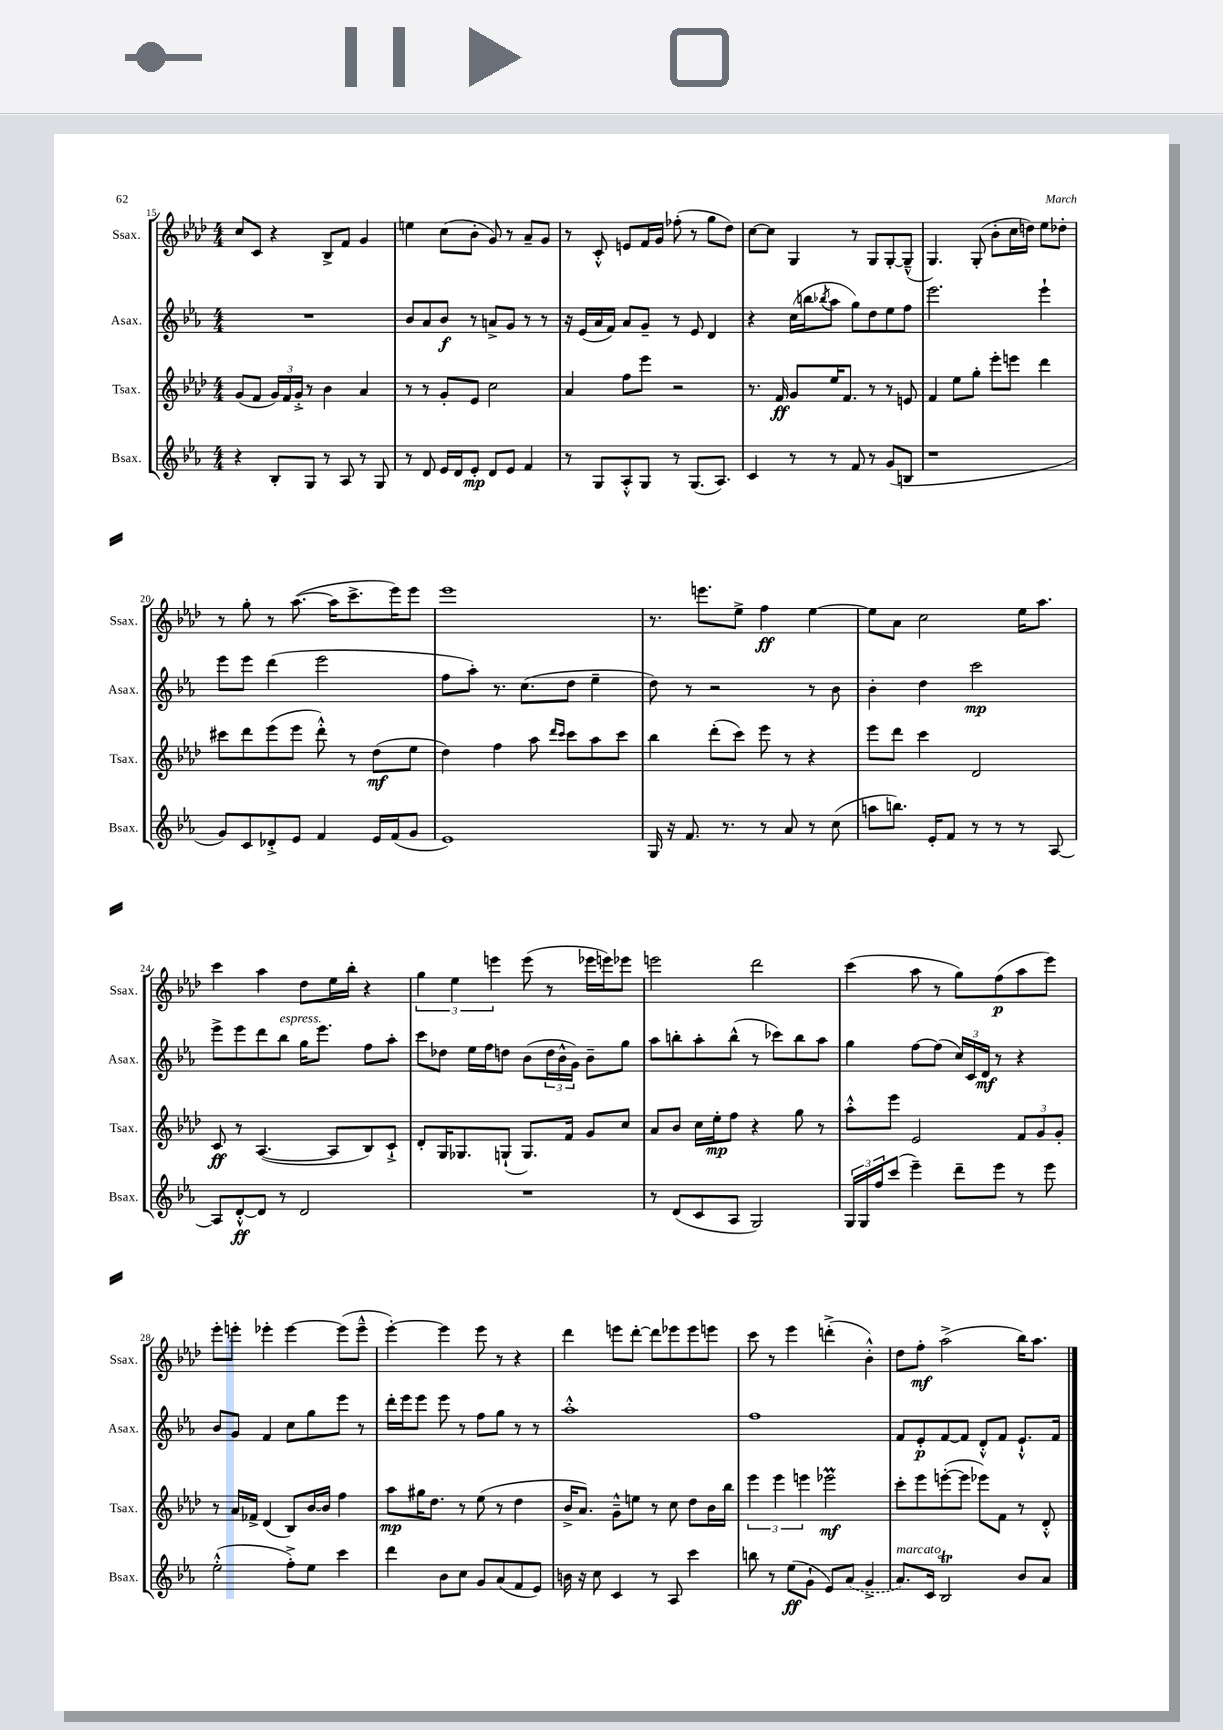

**kern	**kern	**kern	**kern
*staff4	*staff3	*staff2	*staff1
*clefG2	*clefG2	*clefG2	*clefG2
*k[b-e-a-]	*k[b-e-a-d-]	*k[b-e-a-]	*k[b-e-a-d-]
*M4/4	*M4/4	*M4/4	*M4/4
4r	(8g	1r	8cc
.	8f	.	8c
8B-'	24g)	.	4r
.	24f	.	.
.	24g'^	.	.
8G	8r	.	.
8r	4b-	.	8B-^
8A-	.	.	8f
8r	4a-	.	4g
8G	.	.	.
=	=	=	=
8r	8r	8b-	4ee
8d	8r	8a-	.
16e-	8g'	8b-	(8cc
16d	.	.	.
8e-'	8e-	8r	8b-'
8d	2cc	8a^	8g)
8e-	.	8g	8r
4f	.	8r	8a-~
.	.	8r	8g
=	=	=	=
8r	4a-	16r	8r
.	.	(16e-	.
8G	.	16a-	8c'^^
.	.	16f)	.
8A-'^^	8ff	8a-	8e
8G	8eee-	8g~	16f
.	.	.	16g
8r	2r	8r	(8ff-'
(8.G	.	8e-	8r
.	.	4d	8gg
8.A-)	.	.	.
.	.	.	8dd-)
=	=	=	=
4c	8.r	4r	[8cc
.	.	.	8cc]
.	16f	.	.
8r	8g	(16cc	4G
.	.	16bb	.
.	.	8qbb-	.
8r	16ee-	8aa-	.
.	8.f	.	.
8f	.	8gg)	8r
8r	8r	8dd	8G
(8g	8r	8ee-	[8G'
8B	8e	8ff	(8G~^^]
=	=	=	=
1r	4f	2.eee-	4.G)
.	8ee-	.	.
.	8gg'	.	(8G'
.	8eee-'	.	8b-'
.	8eee	.	16cc
.	.	.	16dd)
.	4ddd-	4eee-`	8ee-
.	.	.	8dd-'
=	=	=	=
8g)	8ccc#	8eee-	8r
8c	8ddd-	8eee-	8gg'
8d-'^	(8eee-	(4ddd	8r
8e-	8eee-	.	([8.aa-
4f	8ddd-'^^)	2eee-	.
.	.	.	16aa-]
.	8r	.	8.ccc^
16e-	(8dd-	.	.
(16f	.	.	16eee-)
8g	8ee-	.	8eee-
=	=	=	=
1e-)	4dd-)	8ff	1eee-
.	.	8aa-')	.
.	4ff	8.r	.
.	.	(8.cc	.
.	8aa-	.	.
.	16qqddd-	.	.
.	16qqccc	.	.
.	8ccc	8dd	.
.	8aa-	4ee-~	.
.	8ccc	.	.
=	=	=	=
16G	4bb-	8dd)	8.r
16r	.	.	.
8.f	.	8r	.
.	.	.	8.eee
.	(8ddd-'	2r	.
8.r	.	.	.
.	8ccc)	.	8ee-^
8r	8eee-	.	4ff
8a-	8r	.	.
8r	4r	8r	[4ee-
(8cc	.	8b-	.
=	=	=	=
8aa	8eee-	4b-'	8ee-]
8.bb)	8ddd-	.	8a-
.	4ccc	4dd	2cc
16e-'	.	.	.
8f	.	.	.
8r	2d-	2ccc	.
8r	.	.	.
8r	.	.	16ee-
.	.	.	8.aa-
[8A-	.	.	.
=	=	=	=
8A-]	8c	8eee-^	4ccc
[8d'^^	8r	8eee-	.
8d]	([4.A-	8ddd	4aa-
8r	.	8bb-	.
2d	.	16gg	8dd-
.	.	8.eee-	.
.	8A-]	.	16ee-
.	.	.	16bb-'
.	8B-)	8ff	4r
.	8c`^	8aa-'	.
=	=	=	=
1r	8d-'	8ccc	6gg
.	16G	8dd-	.
.	.	.	6ee-
.	8.G-	.	.
.	.	16ee-	.
.	.	16ff	.
.	.	.	6eee
.	(8G`	8dd	.
.	8.G)	(8b-	(8eee
.	.	24dd	8r
.	.	24b-^^	.
.	16f	.	.
.	.	24g)	.
.	8g	8b-~	16eee-
.	.	.	16eee)
.	8cc	8gg	8eee-
=	=	=	=
8r	8a-	8aa-	2eee
(8d	8b-	8bb'	.
8c	16cc	8aa-'	.
.	16ee-'	.	.
8A-	8ff	(8bb^^	.
2G)	4r	8r	2ddd-
.	.	8ccc-)	.
.	8gg	8bb	.
.	8r	8aa-	.
=	=	=	=
24G	8aa-'^^	4gg	(4ccc
24G	.	.	.
24ff	.	.	.
(8ccc	8eee-	.	.
4eee-~)	2e-	[8ff	8aa-
.	.	(8ff]	8r
8ddd~	.	24cc)	8gg)
.	.	24c	.
.	.	24d	.
8eee-	.	8r	(8ff
8r	12f	4r	8aa-
.	12g	.	.
8eee-	.	.	8eee-)
.	12g'	.	.
=	=	=	=
(2ee-'^^	8r	8b-	8eee-'
.	16a-	8g	8eee'
.	16f-^	.	.
.	(4d-	4f	4eee-'
8ff'^)	8B-)	8cc	[4eee-
8ee-	[16b-	8gg	.
.	16b-]	.	.
4ccc	4ff	8eee-	(8eee-]
.	.	8r	8eee-~^^
=	=	=	=
4ddd	8aa-	16ddd'	[4eee-')
.	.	16eee-	.
.	16gg#	8eee-	.
.	8.dd-	.	.
8b-	.	8eee-	4eee-]
8cc	8r	8r	.
8g	(8ee-	8ff	8eee-
(8a-	8r	8gg	8r
8f	4dd-	8r	4r
8e-)	.	8r	.
=	=	=	=
16b	16b-^	1aa-'^^	4ddd-
16r	8.a-)	.	.
8cc	.	.	.
4c	8g~^^	.	8eee
.	8ee	.	[8ddd-'
8r	8r	.	8ddd-]
8A-	8cc	.	8eee-
4ccc	8dd-	.	8eee-
.	16b-	.	8eee
.	16bb-	.	.
=	=	=	=
8bb	6eee-	1ff	8ccc
8r	.	.	8r
.	6eee-	.	.
(8ee-	.	.	4eee-
.	6eee	.	.
8g`	.	.	.
8e-)	2eee-	.	(4ddd'^
(8a-	.	.	.
4g^	.	.	4b-'^^)
=	=	=	=
8.a-)	8ccc'	8f	8dd-
.	8eee-	8e-'	8ff'
16c	.	.	.
2B-	([8eee'	[8f	(2aa-^
.	8eee]	8f]	.
.	8eee-)	8d'^^	.
.	8f	8f	.
8b-	8r	8.e-`^^	16bb-)
.	.	.	8.aa-
8a-	8d-'^^	.	.
.	.	16f	.
==	==	==	==
*-	*-	*-	*-
